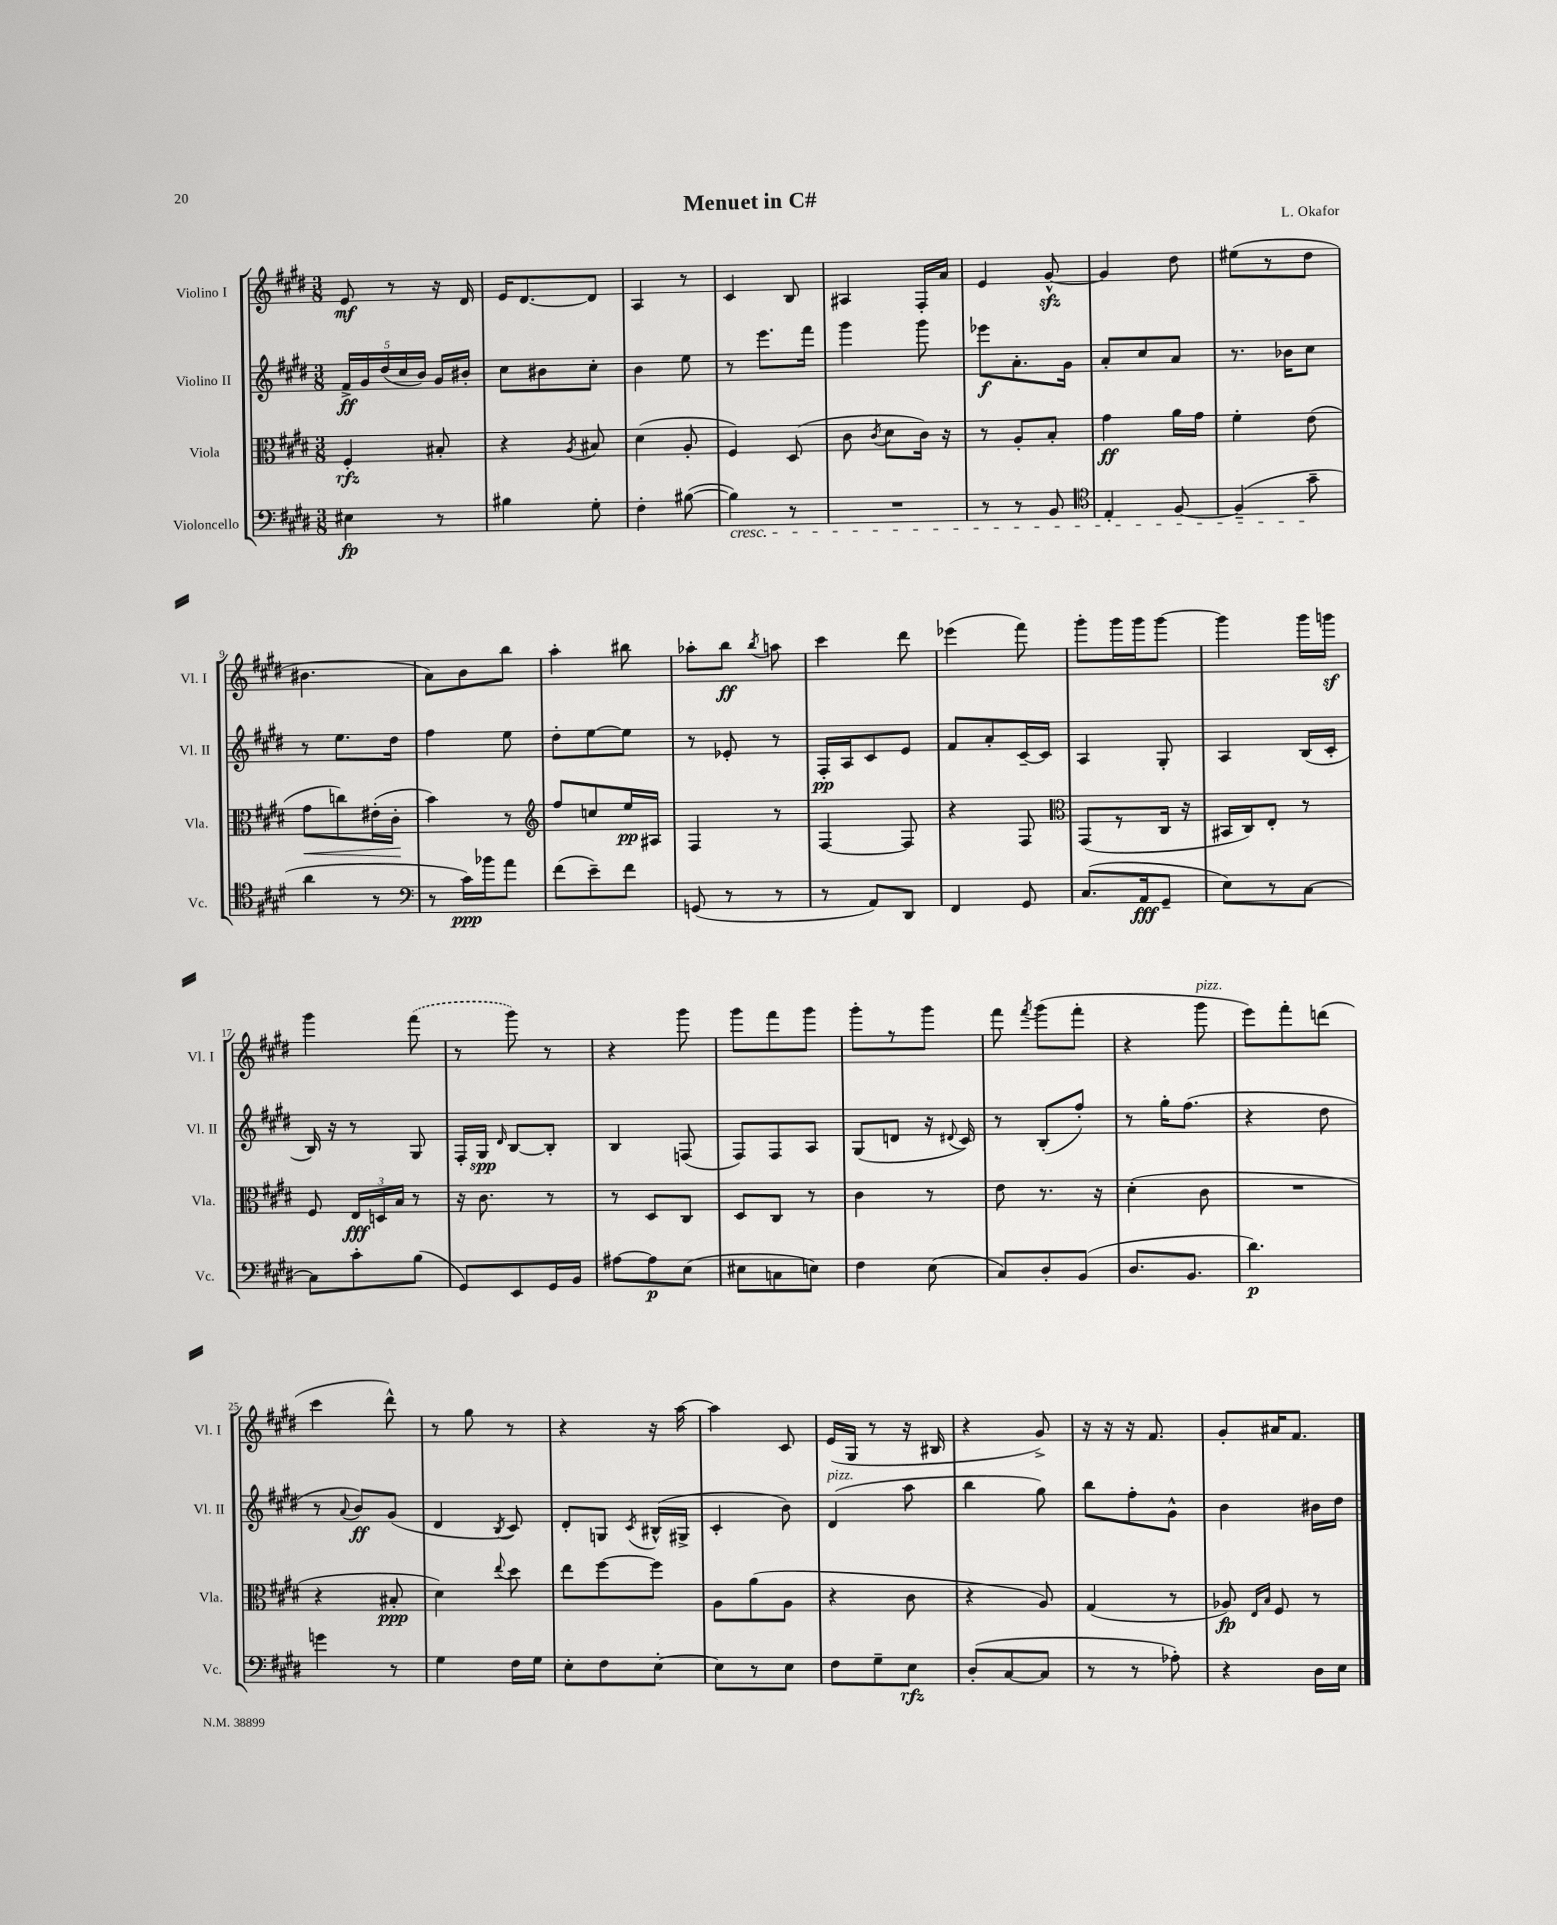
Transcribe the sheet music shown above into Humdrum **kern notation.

**kern	**kern	**kern	**kern
*staff4	*staff3	*staff2	*staff1
*clefF4	*clefC3	*clefG2	*clefG2
*k[f#c#g#d#]	*k[f#c#g#d#]	*k[f#c#g#d#]	*k[f#c#g#d#]
*M3/8	*M3/8	*M3/8	*M3/8
4E#	4F#'	20f#^	8e
.	.	20g#	.
.	.	(20dd#	.
.	.	.	8r
.	.	20cc#	.
.	.	20b)	.
8r	8B#'	16g#	16r
.	.	16b#'	16d#
=	=	=	=
4B#	4r	8cc#	16e
.	.	.	[8.d#
.	.	8b#	.
.	8qA	.	.
8G#'	8B#	8cc#'	8d#]
=	=	=	=
4F#'	(4d#	4b	4A
([8B#	8A'	8ee	8r
=	=	=	=
4B#])	4F#)	8r	4c#
.	.	8.eee	.
8r	(8D#	.	8B
.	.	16fff#	.
=	=	=	=
4.r	8c#	4ggg#	4A#
.	8qc#	.	.
.	8d#	.	.
.	16c#)	8ggg#	16F#'
.	16r	.	16a
=	=	=	=
8r	8r	8eee-	4e
8r	8A'	8.a'	.
8BB	8B'	.	[8g#^^
.	.	16g#	.
=	=	=	=
*clefC4	*	*	*
4E'	4g#	8a'	4g#]
.	.	8cc#	.
[8F#	16a	8a	8dd#
.	16g#	.	.
=	=	=	=
(4F#~]	4f#'	8.r	(8ee#
.	.	.	8r
.	.	16b-	.
8g#~	(8e	8cc#	8dd#
=	=	=	=
4a	8g#	8r	4.b#
.	8cc)	8.ee	.
8r	(16e#'	.	.
.	16c#'	16dd#	.
=	=	=	=
*clefF4	*	*	*
8r	4b)	4ff#	8a)
16c#)	.	.	8b
16b-	.	.	.
8a	8r	8ee	8bb
=	=	=	=
*	*clefG2	*	*
(8f#	8ff#	8dd#'	4aa'
8e~)	8cc	[8ee	.
8f#	16ee	8ee]	8bb#
.	16A#	.	.
=	=	=	=
(8GG	4F#	8r	8aa-'
8r	.	8e-'	8bb
.	.	.	8qbb
8r	8r	8r	8aa
=	=	=	=
8r	[4F#	16F#'	4ccc#
.	.	16A	.
8AA)	.	8c#	.
8DD#	8F#]	8e	8ddd#
=	=	=	=
4FF#	4r	8f#	(4eee-
.	.	8a'	.
8GG#	8F#	[16c#~	8fff#)
.	.	16c#]	.
=	=	=	=
*	*clefC3	*	*
(8.C#	(8GG#	4A	8ggg#'
.	8r	.	16ggg#
16AA	.	.	16ggg#
8GG#~	16C#	8G#'	[8ggg#
.	16r	.	.
=	=	=	=
8E)	16BB#	4A	4ggg#]
.	16C#)	.	.
8r	8E'	.	.
[8C#	8r	(16B	16ggg#
.	.	16c#'	16ggg
=	=	=	=
8C#]	8F#	16B)	4ggg#
.	.	16r	.
8c#'	24E	8r	.
.	24D	.	.
.	24B	.	.
(8B	8r	8G#	(8fff#
=	=	=	=
8GG#)	16r	16F#'	8r
.	8.c#	16G#	.
.	.	16qqd#	.
8EE	.	[8B	8ggg#)
16GG#	8r	8B']	8r
16BB	.	.	.
=	=	=	=
[8A#	8r	4B	4r
8A#]	8D#	.	.
(8E	8C#	(8F	8ggg#
=	=	=	=
8E#	8D#	8F#)	8ggg#
8C	8C#	8F#	8fff#
8E)	8r	8A	8ggg#
=	=	=	=
4F#	4c#	(8G#	8ggg#'
.	.	8d	8r
(8E	8r	16r	8ggg#
.	.	8qqd#	.
.	.	16c#)	.
=	=	=	=
8C#)	8e	8r	8fff#
.	.	.	8qfff#
8D#'	8.r	(8B'	(8ggg#
(8BB	.	8ff#')	8fff#'
.	16r	.	.
=	=	=	=
8.D#	(4d#'	8r	4r
.	.	16gg#'	.
8.BB	.	(8.ff#	.
.	8c#	.	8ggg#
=	=	=	=
4.d#)	4.r	4r	8eee)
.	.	.	8fff#'
.	.	8dd#	(8ddd
=	=	=	=
4g	4r	8r	4ccc#
.	.	8qqa	.
.	.	8b)	.
8r	8B#'	(8g#	8ddd#^^)
=	=	=	=
4G#	4d#)	4d#	8r
.	.	.	8gg#
.	8qqee	8qB	.
16F#	8dd#	8c#)	8r
16G#	.	.	.
=	=	=	=
8E'	8ee	8d#'	4r
8F#	[8ff#	8G	.
.	.	8qc#	.
[8E'	8ff#]	(16B#^^	16r
.	.	16G#^	[16aa
=	=	=	=
8E]	8A	4c#'	4aa]
8r	(8a	.	.
8E	8A	8b)	8c#
=	=	=	=
8F#	4r	(4d#	(16e
.	.	.	16G#
8G#~	.	.	8r
8E	8c#	8aa	16r
.	.	.	16B#
=	=	=	=
(8D#'	4r	4bb	4r
[8C#	.	.	.
8C#]	8A)	8gg#)	8g#^)
=	=	=	=
8r	(4G#	8bb	16r
.	.	.	16r
8r	.	8ff#'	16r
.	.	.	8.f#
8A-')	8r	8g#^^	.
=	=	=	=
4r	8A-)	4b	8g#'
.	16qqE	.	.
.	16qqB	.	.
.	8F#	.	16a#
.	.	.	8.f#
16D#	8r	16b#	.
16E	.	16dd#	.
==	==	==	==
*-	*-	*-	*-
